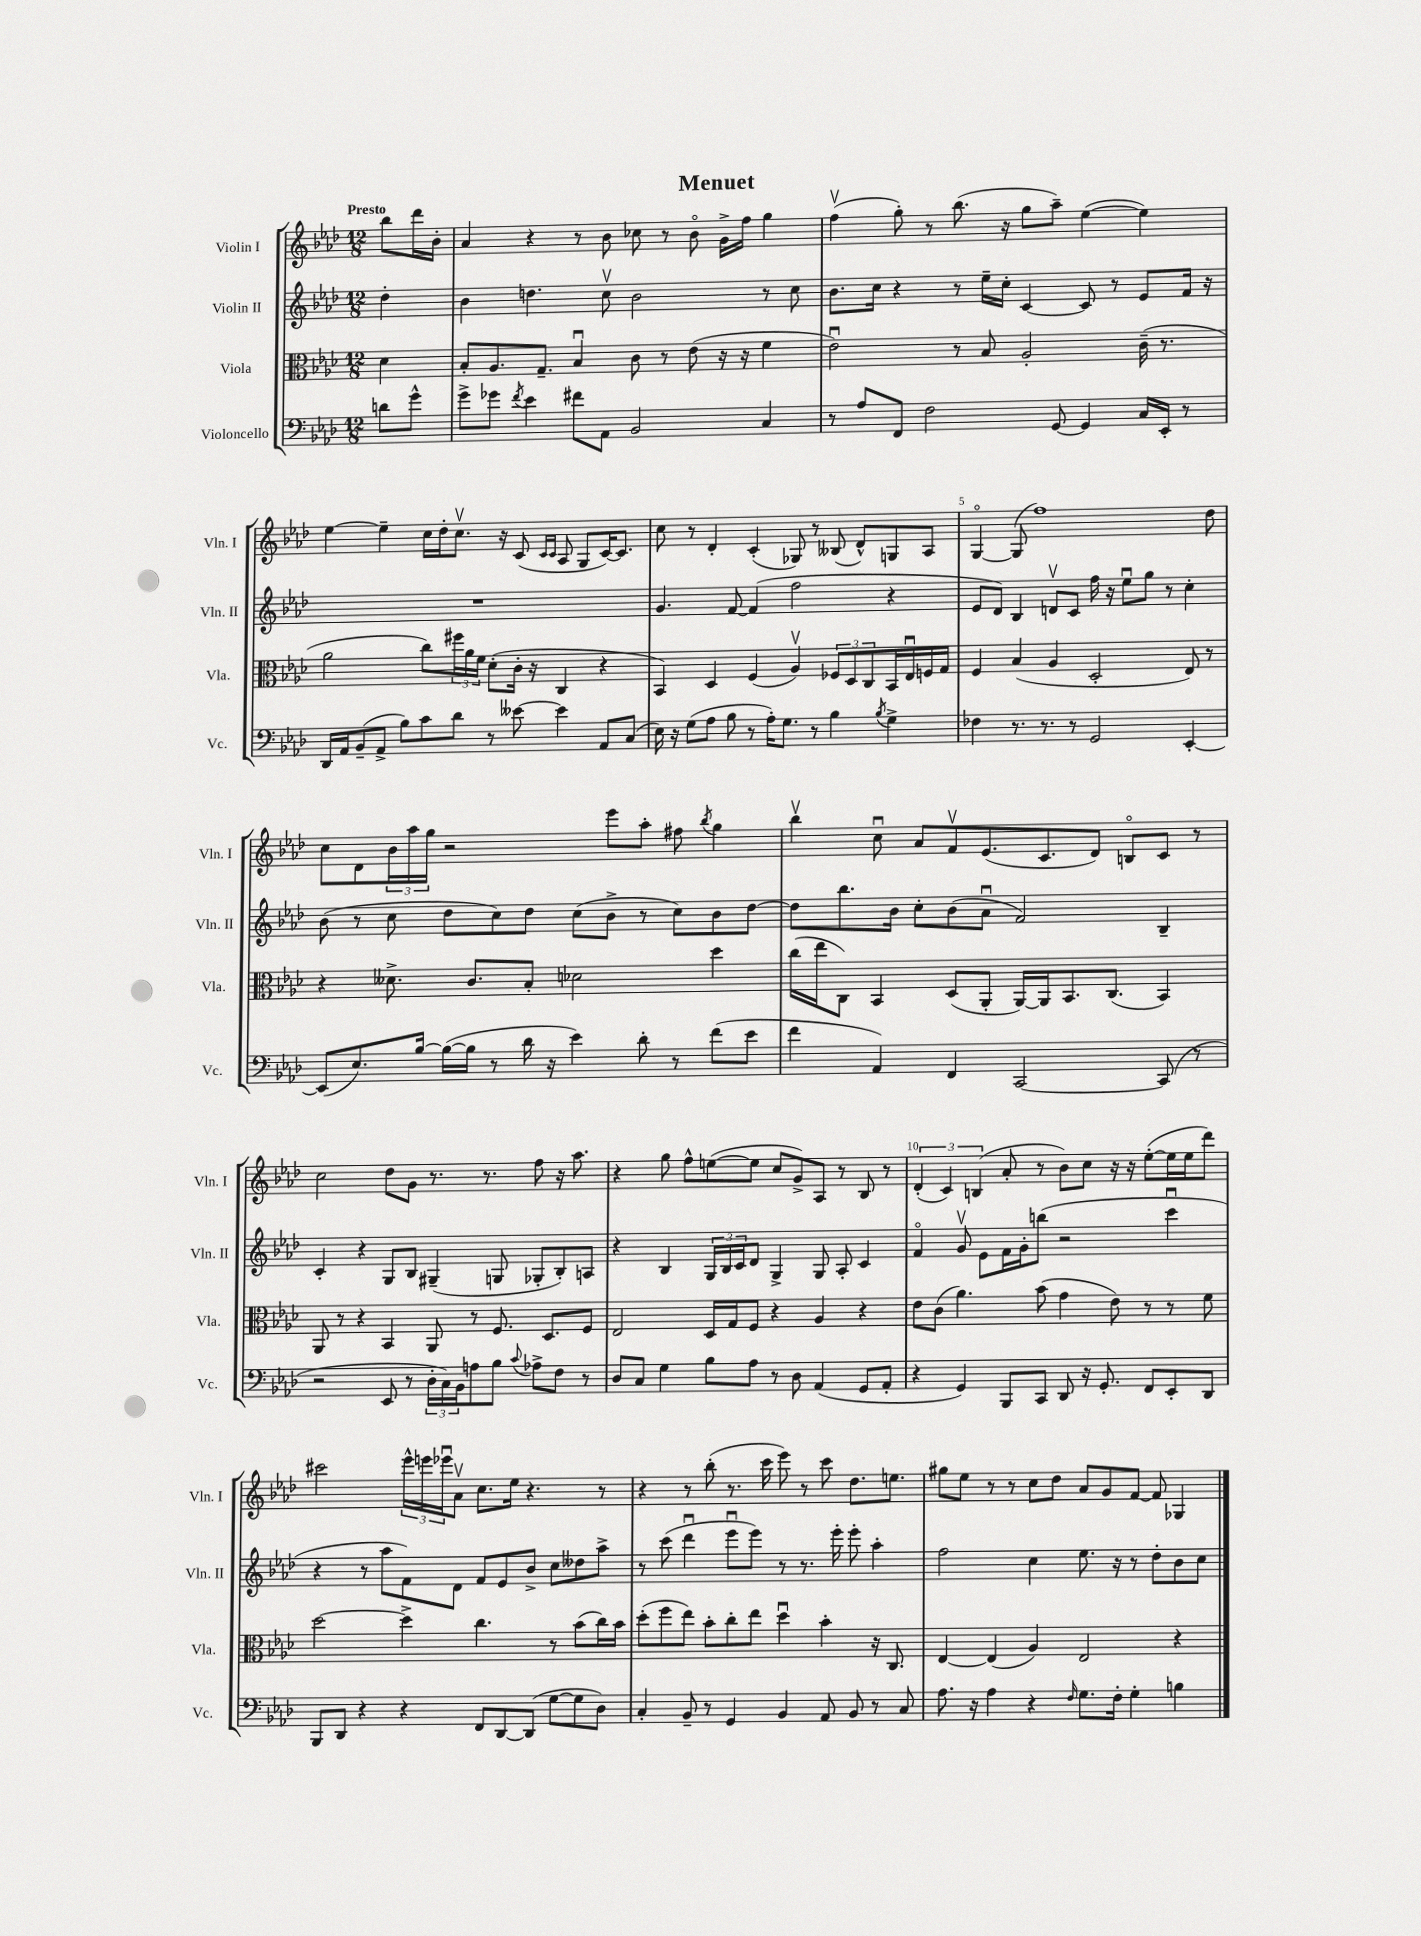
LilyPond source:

\header { title = "Menuet" }
<<
\new StaffGroup <<
\new Staff = "s0" \with { instrumentName = "Violin I" shortInstrumentName = "Vln. I" } {
    \clef treble \key aes \major \numericTimeSignature \time 12/8 \partial 4 \tempo "Presto"
    bes''8 des'''16 bes'16-. |
    aes'4 r4 r8 bes'8 ces''8 r8 bes'8\flageolet g'16-> f''16 g''4 |
    f''4\upbow( g''8-.) r8 bes''8.( r16 g''8 aes''8--) ees''4~( ees''4) |
    ees''4~ ees''4-- c''16 des''16-. c''8.\upbow r16 c'8( \grace { c'16 c'16 } aes8 g8 c'16~) c'8. |
    c''8 r8 des'4-. c'4-.( ges8) r8 beses8( des'8-^) g8 aes8 |
    g4~\flageolet g8( f''1) des''8 |
    c''8 des'8 \tuplet 3/2 { bes'16 aes''16 g''16 } r2 ees'''8 aes''8-. fis''8 \acciaccatura { bes''8 } g''4 |
    bes''4\upbow c''8\downbow aes'8 f'8\upbow ees'8.( c'8. des'8) b8\flageolet c'8 r8 |
    c''2 des''8 g'8 r8. r8. f''8 r16 aes''8. |
    r4 g''8 f''8-^ e''8~( e''8 c''8 g'8->) aes8 r8 bes8 r8 |
    \tuplet 3/2 { des'4-.( c'4) b4( } aes'8-. r8 bes'8) c''8 r16 r16 ees''8~-.( ees''16 ees''16 des'''8) |
    cis'''2 \tuplet 3/2 { ees'''16-^ e'''16 ees'''16\downbow } aes'8\upbow c''8. ees''16 r4. r8 |
    r4 r8 bes''8-.( r8. c'''16 ees'''8) r8 c'''8 des''8. e''8. |
    gis''8 ees''8 r8 r8 c''8 des''8 aes'8 g'8 f'8~ f'8 ges4 \bar "|." |
}
\new Staff = "s1" \with { instrumentName = "Violin II" shortInstrumentName = "Vln. II" } {
    \clef treble \key aes \major \numericTimeSignature \time 12/8 \partial 4
    des''4-. |
    bes'4 d''4. c''8\upbow bes'2 r8 c''8 |
    bes'8. c''16 r4 r8 ees''16-- c''16-. c'4~ c'8 r8 ees'8 f'16 r16 |
    R1. |
    g'4. f'8~ f'4( f''2 r4 |
    ees'8 des'8) bes4 d'8\upbow c'8 f''16 r16 ees''8\downbow g''8 r8 c''4-. |
    bes'8( r8 c''8 des''8 c''8) des''8 c''8( bes'8-> r8 c''8) bes'8 des''8~ |
    des''8 bes''8. bes'16 c''8-. bes'8( aes'8\downbow f'2) bes4-- |
    c'4-. r4 g8 bes8 gis4--( g8 ges8-. bes8-.) a8 |
    r4 bes4 \tuplet 3/2 { g16 bes16 c'16 } des'8 g4-> g8 aes8-. c'4 |
    f'4\flageolet g'8\upbow ees'8 f'16 g'16-. b''8( r2 c'''4\downbow |
    r4 r8 aes''8 f'8) des'8 f'8 ees'8 bes'8-> c''8 deses''8 aes''8-> |
    r8 c'''8( des'''4\downbow ees'''8\downbow ees'''8) r8 r8. ees'''16-. ees'''8-. aes''4-. |
    f''2 c''4 ees''8. r16 r8 des''8-. bes'8 c''8 \bar "|." |
}
\new Staff = "s2" \with { instrumentName = "Viola" shortInstrumentName = "Vla." } {
    \clef alto \key aes \major \numericTimeSignature \time 12/8 \partial 4
    des'4 |
    bes8-. aes8. g8.-- bes4\downbow c'8 r8 ees'8( r16 r16 f'4 |
    ees'2\downbow) r8 bes8 aes2-. c'16--( r8. |
    aes'2 c''8) \tuplet 3/2 { fis''16 aes'16 f'16 } des'8-.( c'16-. r16 c4 r4 |
    bes,4) des4 f4( aes4\upbow) \tuplet 3/2 { fes8 des8 c8 } bes,16 ees16\downbow f16 g16 |
    f4 bes4( aes4 des2-. ees8) r8 |
    r4 deses'8.-> c'8. bes8-. des'2 des''4 |
    c''16( ees''16 c8) bes,4 des8( aes,8-. aes,16~) aes,16 bes,8. c8.( bes,4) |
    aes,8 r8 r4 bes,4 aes,8 r8 f8. des8. f8 |
    ees2 des16 g16 f8 r4 aes4 r4 |
    ees'8 c'8( aes'4.) bes'8( g'4 ees'8) r8 r8 f'8 |
    des''2~ des''4-> c''4. r8 bes'8( c''16) bes'16 |
    des''8-.( f''8 ees''8) bes'8-. c''8-. ees''8 des''4\downbow bes'4-. r16 c8. |
    ees4~ ees4( aes4) ees2 r4 \bar "|." |
}
\new Staff = "s3" \with { instrumentName = "Violoncello" shortInstrumentName = "Vc." } {
    \clef bass \key aes \major \numericTimeSignature \time 12/8 \partial 4
    d'8 g'8-^ |
    g'8-> ges'8 \acciaccatura { f'8 } ees'4 fis'8 aes,8 bes,2 c4 |
    r8 aes8 f,8 f2 g,8~ g,4 c16 ees,16-. r8 |
    des,16 aes,16 bes,8--( aes,8-> bes8) c'8 des'8 r8 eeses'8~ eeses'4 aes,8 c8( |
    ees16) r16 g8( aes8 bes8 r8 aes16-.) g8. r8 bes4 \acciaccatura { bes8 } g4-> |
    fes4 r8. r8. r8 g,2 ees,4~-. |
    ees,8( ees8.) bes16~ bes16~( bes16 r8 des'16 r16 ees'4) des'8-. r8 f'8( ees'8 |
    f'4 aes,4) f,4 c,2~ c,8( r8 |
    r2 ees,8 r8 \tuplet 3/2 { des16-. c16) bes,16 } a8 bes8 \appoggiatura { c'8 } aes8-> f8 r8 |
    des8 c8 g4 bes8 aes8 r8 des8 aes,4( g,8 aes,8-. |
    r4 g,4) bes,,8 c,8 des,8 r16 g,8.-. f,8 ees,8-. des,8 |
    bes,,8 des,8 r4 r4 f,8 des,8~ des,8( g8~ g8 des8) |
    c4-. bes,8-- r8 g,4 bes,4 aes,8 bes,8 r8 c8 |
    aes8. r16 aes4 r4 \grace { f16 } g8. f16-. g4-. b4 \bar "|." |
}
>>
>>
\layout { \context { \Score \override BarNumber.break-visibility = ##(#f #t #t) barNumberVisibility = #(every-nth-bar-number-visible 5) } }
